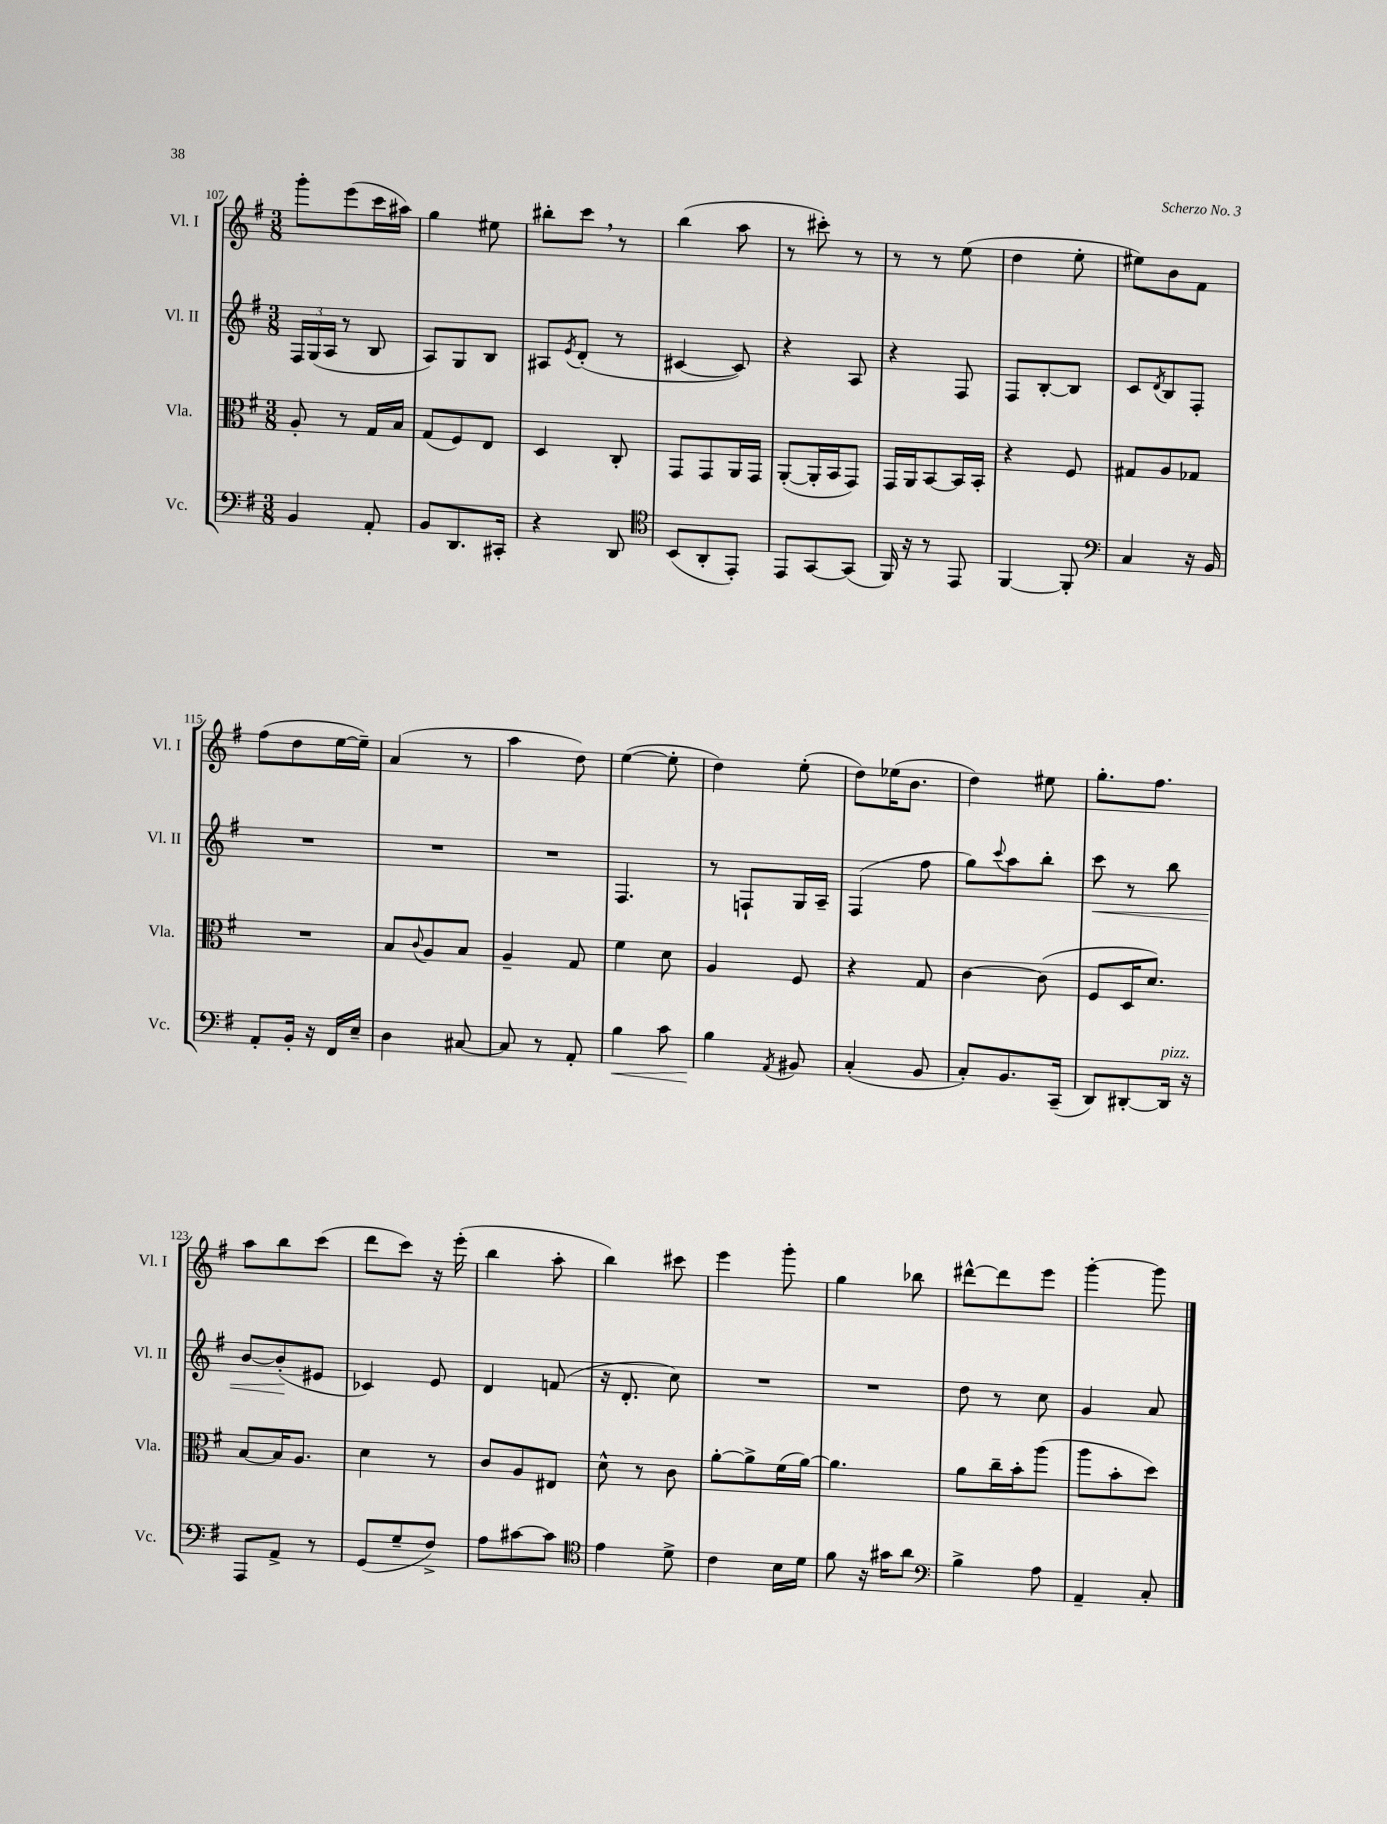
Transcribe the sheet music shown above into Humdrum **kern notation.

**kern	**dynam	**kern	**kern	**dynam	**kern
*part4	*part4	*part3	*part2	*part2	*part1
*staff4	*staff4	*staff3	*staff2	*staff2	*staff1
*I"Vc.	*	*I"Vla.	*I"Vl. II	*	*I"Vl. I
*I'Vc.	*	*I'Vla.	*I'Vl. II	*	*I'Vl. I
*clefF4	*	*clefC3	*clefG2	*	*clefG2
*k[f#]	*	*k[f#]	*k[f#]	*	*k[f#]
*M3/8	*	*M3/8	*M3/8	*	*M3/8
=107	=107	=107	=107	=107	=107
4BB/	.	8A'/	24F#/LL	.	8ggg'\L
.	.	.	(24G/	.	.
.	.	.	24A/JJ	.	.
.	.	8r	8r	.	(8eee\
8AA'/	.	16G/LL	8B/	.	16ccc\L
.	.	16B/JJ	.	.	16aa#X\JJ)
=108	=108	=108	=108	=108	=108
8BB/L	.	(8G/L	8A/L)	.	4gg\
8.DD/	.	8F#/)	8G/	.	.
.	.	8E/J	8B/J	.	8ee#X\
16CC#X'/Jk	.	.	.	.	.
=109	=109	=109	=109	=109	=109
4r	.	4D/	8A#X/L	.	8bb#X'\L
.	.	.	8qe/	.	.
.	.	.	(8d'/J	.	8ccc,\J
8DD/	.	8C'/	8r	.	8r
=110	=110	=110	=110	=110	=110
*clefC4	*	*	*	*	*
(8BB/L	.	8GG/L	[4c#X/	.	(4bb\
8AA'/	.	8GG/	.	.	.
8EE'/J)	.	16AA/L	8c#/])	.	8aa\
.	.	16GG/JJ	.	.	.
=111	=111	=111	=111	=111	=111
8EE/L	.	([8AA'/L	4r	.	8r
[8GG/	.	16AA'/L]	.	.	8ccc#X'\)
.	.	16BB/J	.	.	.
(8GG/J]	.	8GG/J)	8A/	.	8r
=112	=112	=112	=112	=112	=112
16FF#/)	.	16GG/LL	4r	.	8r
16r	.	16AA/J	.	.	.
8r	.	[8BB/	.	.	8r
8EE/	.	16BB/L]	8F#/	.	(8ee\
.	.	16BB'/JJ	.	.	.
=113	=113	=113	=113	=113	=113
[4FF#/	.	4r	8F#/L	.	4dd\
.	.	.	[8B'/	.	.
8FF#'/]	.	8F#/	8B/J]	.	8ee'\
=114	=114	=114	=114	=114	=114
*clefF4	*	*	*	*	*
4C/	.	8G#X/L	8c/L	.	8ee#X\L)
.	.	.	8qd/	.	.
.	.	8A/	8B/	.	8b\
16r	.	8G-X/J	8F#'/J	.	8f#\J
16BB/	.	.	.	.	.
!!LO:LB:g=z
=115	=115	=115	=115	=115	=115
8AA'/L	.	4.r	4.r	.	(8ff#\L
16BB'/Jk	.	.	.	.	8dd\
16r	.	.	.	.	.
16FF#/LL	.	.	.	.	[16ee\L
16E~/JJ	.	.	.	.	16ee~\JJ])
=116	=116	=116	=116	=116	=116
4D\	.	8B/L	4.r	.	(4a/
.	.	8qqc/	.	.	.
.	.	8A/	.	.	.
[8C#X/	.	8B/J	.	.	8r
=117	=117	=117	=117	=117	=117
8C#/]	.	4A~/	4.r	.	4aa\
8r	.	.	.	.	.
8AA'/	.	8G/	.	.	8dd\)
=118	=118	=118	=118	=118	=118
!	!LO:HP:b	!	!	!	!
4B\	<	4f#\	4.F#/	.	([4ee\
8c\	.	8d\	.	.	8ee'\]
=119	=119	=119	=119	=119	=119
4B\	.	4A/	8r	.	4dd\)
.	.	.	8Fn`/L	.	.
8qAA/	.	.	.	.	.
8BB#X/	[	8F#/	16G/L	.	(8ee'\
.	.	.	16A~/JJ	.	.
=120	=120	=120	=120	=120	=120
(4C'/	.	4r	(4F#/	.	8dd\L)
.	.	.	.	.	(16ee-X\K
.	.	.	.	.	8.b\J
8BB/	.	8G/	8ff#\	.	.
=121	=121	=121	=121	=121	=121
8C'/L)	.	[4c\	8gg\L)	.	4dd\)
.	.	.	8qqccc/	.	.
8.BB/	.	.	8aa\	.	.
.	.	(8c\]	8bb'\J	.	8ee#X\
(16CC~/Jk	.	.	.	.	.
=122	=122	=122	=122	=122	=122
!	!	!	!	!LO:HP:b	!
8DD/L)	.	8F#/L	8ccc\	<	8.gg'\L
[8DD#X'/	.	16D/K	8r	.	.
.	.	8.d/J)	.	.	8.ff#\J
!LO:TX:a:i:t=pizz.	!	!	!	!	!
16DD#/Jk]	.	.	8bb\	.	.
16r	.	.	.	.	.
!!LO:LB:g=z
=123	=123	=123	=123	=123	=123
8AAA/L	.	[8B/L	[8b/L	.	8aa\L
8AA^/J	.	16B/K]	(8b'/]	.	8bb\
.	.	8.A/J	.	.	.
8r	.	.	8e#X/J	[	(8ccc\J
=124	=124	=124	=124	=124	=124
(8GG/L	.	4d\	4c-X/)	.	8ddd\L
8G~/	.	.	.	.	8ccc\J)
8F#^/J)	.	8r	8e/	.	16r
.	.	.	.	.	(16eee'\
=125	=125	=125	=125	=125	=125
8A\L	.	8c/L	4d/	.	4bb\
[8c#X\	.	8A/	.	.	.
8c#\J]	.	8E#X/J	(8fn/	.	8aa'\
=126	=126	=126	=126	=126	=126
*clefC4	*	*	*	*	*
4e\	.	8d^^\	16r	.	4bb\)
.	.	.	8.d'/	.	.
.	.	8r	.	.	.
8d^\	.	8c\	8cc\)	.	8ccc#X\
=127	=127	=127	=127	=127	=127
4c\	.	[8a'\L	4.r	.	4eee\
.	.	8a^\]	.	.	.
16B\LL	.	(16f#\L	.	.	8ggg'\
16d\JJ	.	[16a\JJ)	.	.	.
=128	=128	=128	=128	=128	=128
8f#\	.	4.a\]	4.r	.	4gg\
16r	.	.	.	.	.
16g#X\KL	.	.	.	.	.
8a\J	.	.	.	.	8bb-X\
=129	=129	=129	=129	=129	=129
*clefF4	*	*	*	*	*
4B^\	.	8a\L	8dd\	.	[8ddd#X^^\L
.	.	16cc~\L	8r	.	8ddd#\]
.	.	16b'\J	.	.	.
8A\	.	(8aa\J	8cc\	.	8eee\J
=130	=130	=130	=130	=130	=130
4AA~/	.	8aa\L	4g/	.	[4ggg'\
.	.	8b'\	.	.	.
8C'/	.	8dd\J)	8a/	.	8ggg\]
==	==	==	==	==	==
*-	*-	*-	*-	*-	*-
